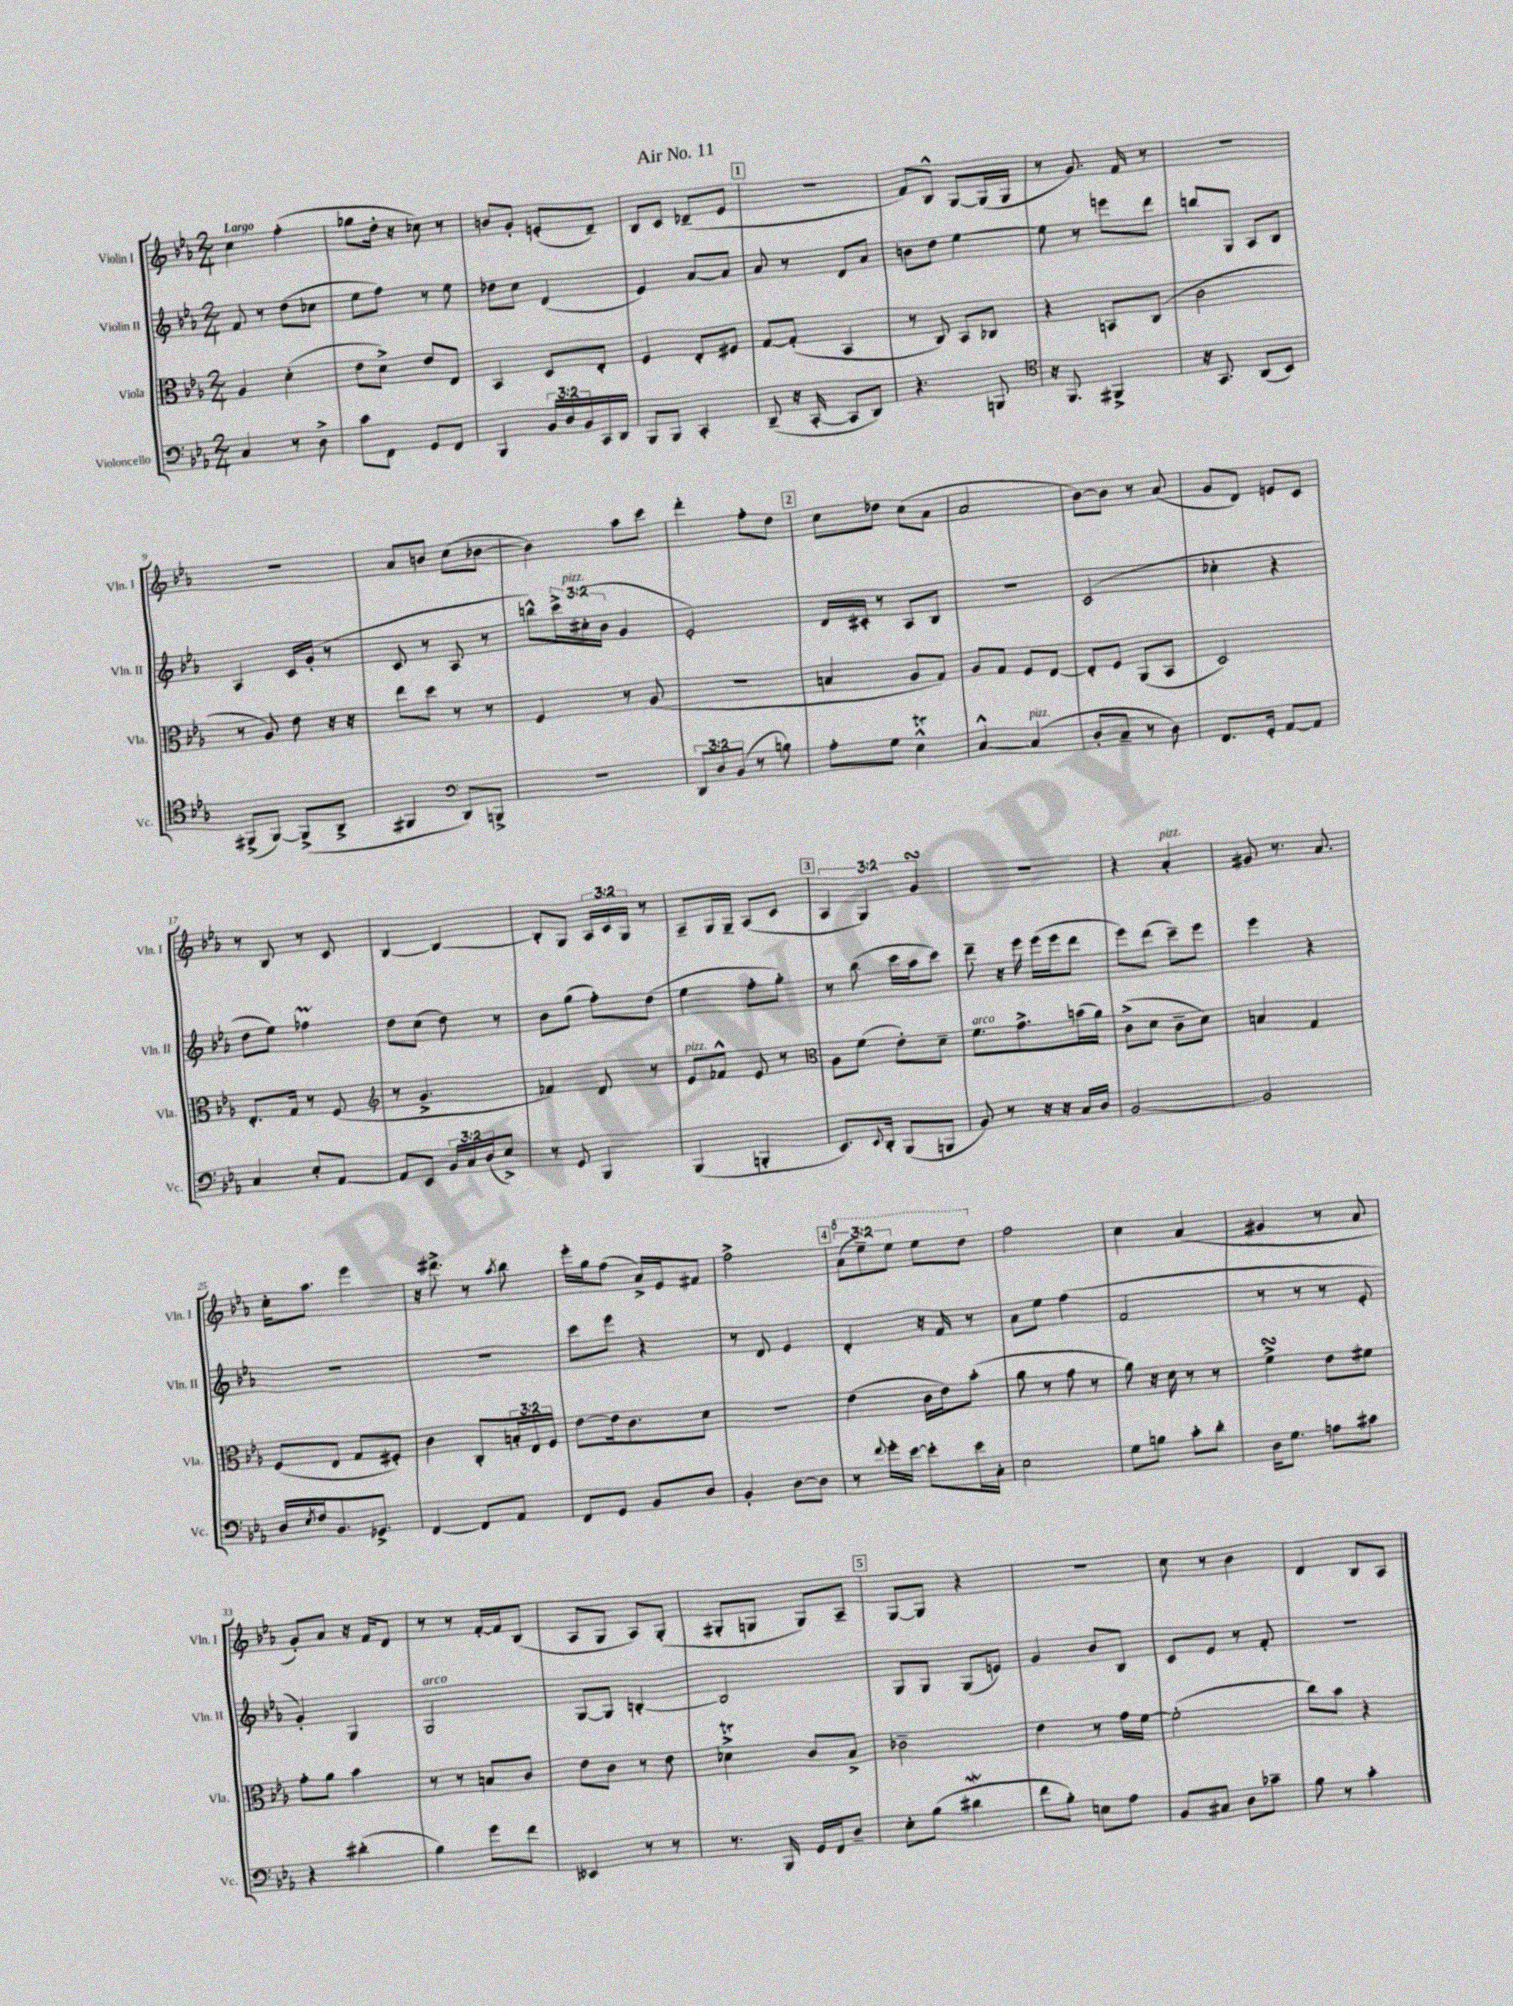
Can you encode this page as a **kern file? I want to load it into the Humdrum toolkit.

**kern	**kern	**kern	**kern
*staff4	*staff3	*staff2	*staff1
*clefF4	*clefC3	*clefG2	*clefG2
*k[b-e-a-]	*k[b-e-a-]	*k[b-e-a-]	*k[b-e-a-]
*M2/4	*M2/4	*M2/4	*M2/4
4C	4A-	8f	4cc
.	.	8r	.
8r	(4d'	(8dd	(4ff'
8D^	.	8cc-	.
=	=	=	=
8c	8e-	8ee-	8gg-
8FF	8d^)	8ff)	16dd'
.	.	.	16r
8GG	8e-	8r	8cc-)
8FF	8E-	8ee-	8r
=	=	=	=
4BBB-	4BB-	8dd-	8b
.	.	8cc	8g'
24BB-	8D	(4d	(8e'
24D	.	.	.
24BB-	.	.	.
16CC	8E-'	.	8d~)
16DD	.	.	.
=	=	=	=
8BBB-	4F	4e-)	8B-
8BBB-	.	.	8c
4CC'	8E-'	[8a-	(8d-~
.	8F#	8a-]	8e-
=	=	=	=
(8DD~	[8G	8a-	2r
16r	(8G']	8r	.
[16CC'	.	.	.
8CC]	4BB-	8d	.
8DD)	.	8a-	.
=	=	=	=
4.r	8r	8b	8f)
.	8C)	8dd	8B-^^
.	8BB-	[4ee-	[8G
8BBB	8C-	.	(16G]
.	.	.	16G
=	=	=	=
*clefC4	*	*	*
16r	4r	8ee-]	8r
8.FF	.	.	.
.	.	8r	8.g)
4FF#^	8BB	8eee	.
.	.	.	16f
.	(8C	8ddd	8r
=	=	=	=
16r	2c	8bb	2r
8.GG	.	.	.
.	.	8G	.
(8AA-	.	8A-	.
8BB-)	.	8B-	.
=	=	=	=
(8FF#^	8r	4A-	2r
[8FF#)	8A-)	.	.
(8FF#^]	8e-	16c	.
.	.	(16g'	.
8AA-^	16r	8r	.
.	16r	.	.
=	=	=	=
4FF#	8ee-	8c	8a-
.	8dd	8r	8b
*clefF4	*	*	*
8DD)	8r	8A-	(8cc
8BBB^	8r	8r	[8b-
=	=	=	=
2r	4F	8bb^^)	4b-])
.	.	24ccc^	.
.	.	(24cc#'	.
.	.	24b-	.
.	8r	4g	8aa-
.	(8A-	.	8ccc
=	=	=	=
12DD	2r	2e-')	4ddd'
12D	.	.	.
(12BB-	.	.	.
8r	.	.	8ff'
8B)	.	.	8dd
=	=	=	=
8A-'	4B	16d	8cc
.	.	16c#'	.
8G	.	8r	8dd-
4E-^^	8A-	8A-	(8cc
.	8G)	8B-	8a-
=	=	=	=
[4C^^	8A-	2r	2a-
.	8G	.	.
(4C]	8F	.	.
.	[8E-	.	.
=	=	=	=
8D'	8E-']	(2c	[8b-)
8C~	8F	.	8b-]
8r	(8AA-	.	8r
8D)	8BB-	.	(8a-
=	=	=	=
8.FF	2D)	4cc-'	8g
.	.	.	8d)
16GG'	.	.	.
[8AA-	.	4r	8e
8AA-]	.	.	8c
=	=	=	=
4C	8.E-'	8dd	8r
.	.	8ee-)	8B-
.	16G	.	.
8E-'	8r	4ff-	8r
[8AA-	(8F	.	8c
=	=	=	=
*	*clefG2	*	*
8AA-]	8r	8dd	[4B-
8EE-	4.g^	(8cc	.
24BB-	.	8dd)	4B-_
24C	.	.	.
(24D	.	.	.
8E-^)	.	8r	.
=	=	=	=
8r	4f-)	8b-	8B-']
8GG	.	(8gg	8G
4BBB-	8d	8ff')	24A-
.	.	.	24c
.	.	.	24G
.	8r	(8dd	8r
=	=	=	=
(4BBB-	8e-	4ee-	8A-~
.	8f-^^	.	16G
.	.	.	16G~
4BBB'	8e-	8ff'	(8A-
.	8r	8gg')	8c
=	=	=	=
*	*clefC3	*	*
8.EE-)	8A-	8r	6A-
.	(8f	(8bb-	.
.	.	.	6G)
8qqEE-	.	.	.
16DD'	.	.	.
(8BBB-	8e-')	16ccc	.
.	.	16aa-	.
.	.	.	6g
8BBB	8d~	8ccc)	.
=	=	=	=
8BB-)	8.f	8ddd~	2r
8r	.	16r	.
.	8.g^	16eee-	.
16r	.	(16eee-	.
16r	.	16eee-	.
16C	(16b	8ddd	.
16D	16a-)	.	.
=	=	=	=
[2BB-	(8c^	8eee-)	4r
.	8d	(8ddd	.
.	8c~	8ccc~)	4a-'
.	8d)	8eee-	.
=	=	=	=
2BB-]	4B	4eee-	8g#
.	.	.	8.r
.	4G	4r	.
.	.	.	8.a-
=	=	=	=
16D	(8F	2r	16cc'
8qE-	.	.	.
16F	.	.	8.aa-
8.BB-	8E-	.	.
.	8G	.	4eee-
8.GG-^	.	.	.
.	8F#')	.	.
=	=	=	=
[4FF	4c	2r	16r
.	.	.	8.ddd#^
8FF]	8C'	.	8r
.	.	.	8qaa-
8AA-	24B'	.	8bb-
.	24E-	.	.
.	24F	.	.
=	=	=	=
8FF	[8e-	8ccc	16eee-'
.	.	.	16gg
8GG	16e-]	8eee-	(8ff
.	8.c	.	.
8BB-	.	4r	16a-^)
.	.	.	16e-
8D	8d	.	8f#
=	=	=	=
4BB-'	2r	8r	2ff^
.	.	8d	.
[8D	.	4e-	.
8D]	.	.	.
=	=	=	=
8r	(4e-	4d'	(12aa-
.	.	.	12eee-~)
8qqf	.	.	.
16g'	.	.	.
.	.	.	12eee-
[16e-	.	.	.
8e-']	16c	16r	8eee-
.	16e-)	16f	.
16e-	(8b-'	8r	8ddd
16C'	.	.	.
=	=	=	=
2E-	8a-	8a-	2ff
.	8r	8ee-	.
.	8g	(4ff	.
.	8r	.	.
=	=	=	=
8G	8a-)	2f	4cc
8B	16r	.	.
.	16d	.	.
8c'	8r	.	(4a-
8d'	8r	.	.
=	=	=	=
16D	4f^	8r	4g#
8.G	.	.	.
.	.	8r	.
8A	8e-	8r	8r
8c#	8f#	8e-'	8a-
=	=	=	=
4r	8g'	4g')	8g')
.	8a-	.	8a-
(4d#'	4b-	4G	16r
.	.	.	16f
.	.	.	8d
=	=	=	=
4B-)	8r	2G	8r
.	8r	.	8r
8g	8B	.	[16f'
.	.	.	16f]
8f	8c	.	(8B-
=	=	=	=
4EE--	8e-	[8G	8A-
.	8c	8G]	8G
8r	8r	[4B'	8A-)
8r	8e-	.	(8G'
=	=	=	=
8.r	4d-^	2B]	8G#'
.	.	.	8G
16BBB-	.	.	.
16GG	8c	.	8G)
16FF	.	.	.
8D~	8B-^	.	8A-~
=	=	=	=
8E-'	2c-~	8G	[8G
(8B-	.	8G	8G]
4d#	.	(8G	4r
.	.	8e)	.
=	=	=	=
8f	4e-	4g	2r
8B-')	.	.	.
8E	8r	8b-	.
8A-	16g	8B-	.
.	[16f	.	.
=	=	=	=
8BB-	(2f']	8c	8cc
8C#	.	8e-	8r
8D	.	8r	4b-
8c-~	.	8f'	.
=	=	=	=
8B-	8cc)	2r	4d
8r	8b-	.	.
4c'	4r	.	8B-
.	.	.	8A-
==	==	==	==
*-	*-	*-	*-
